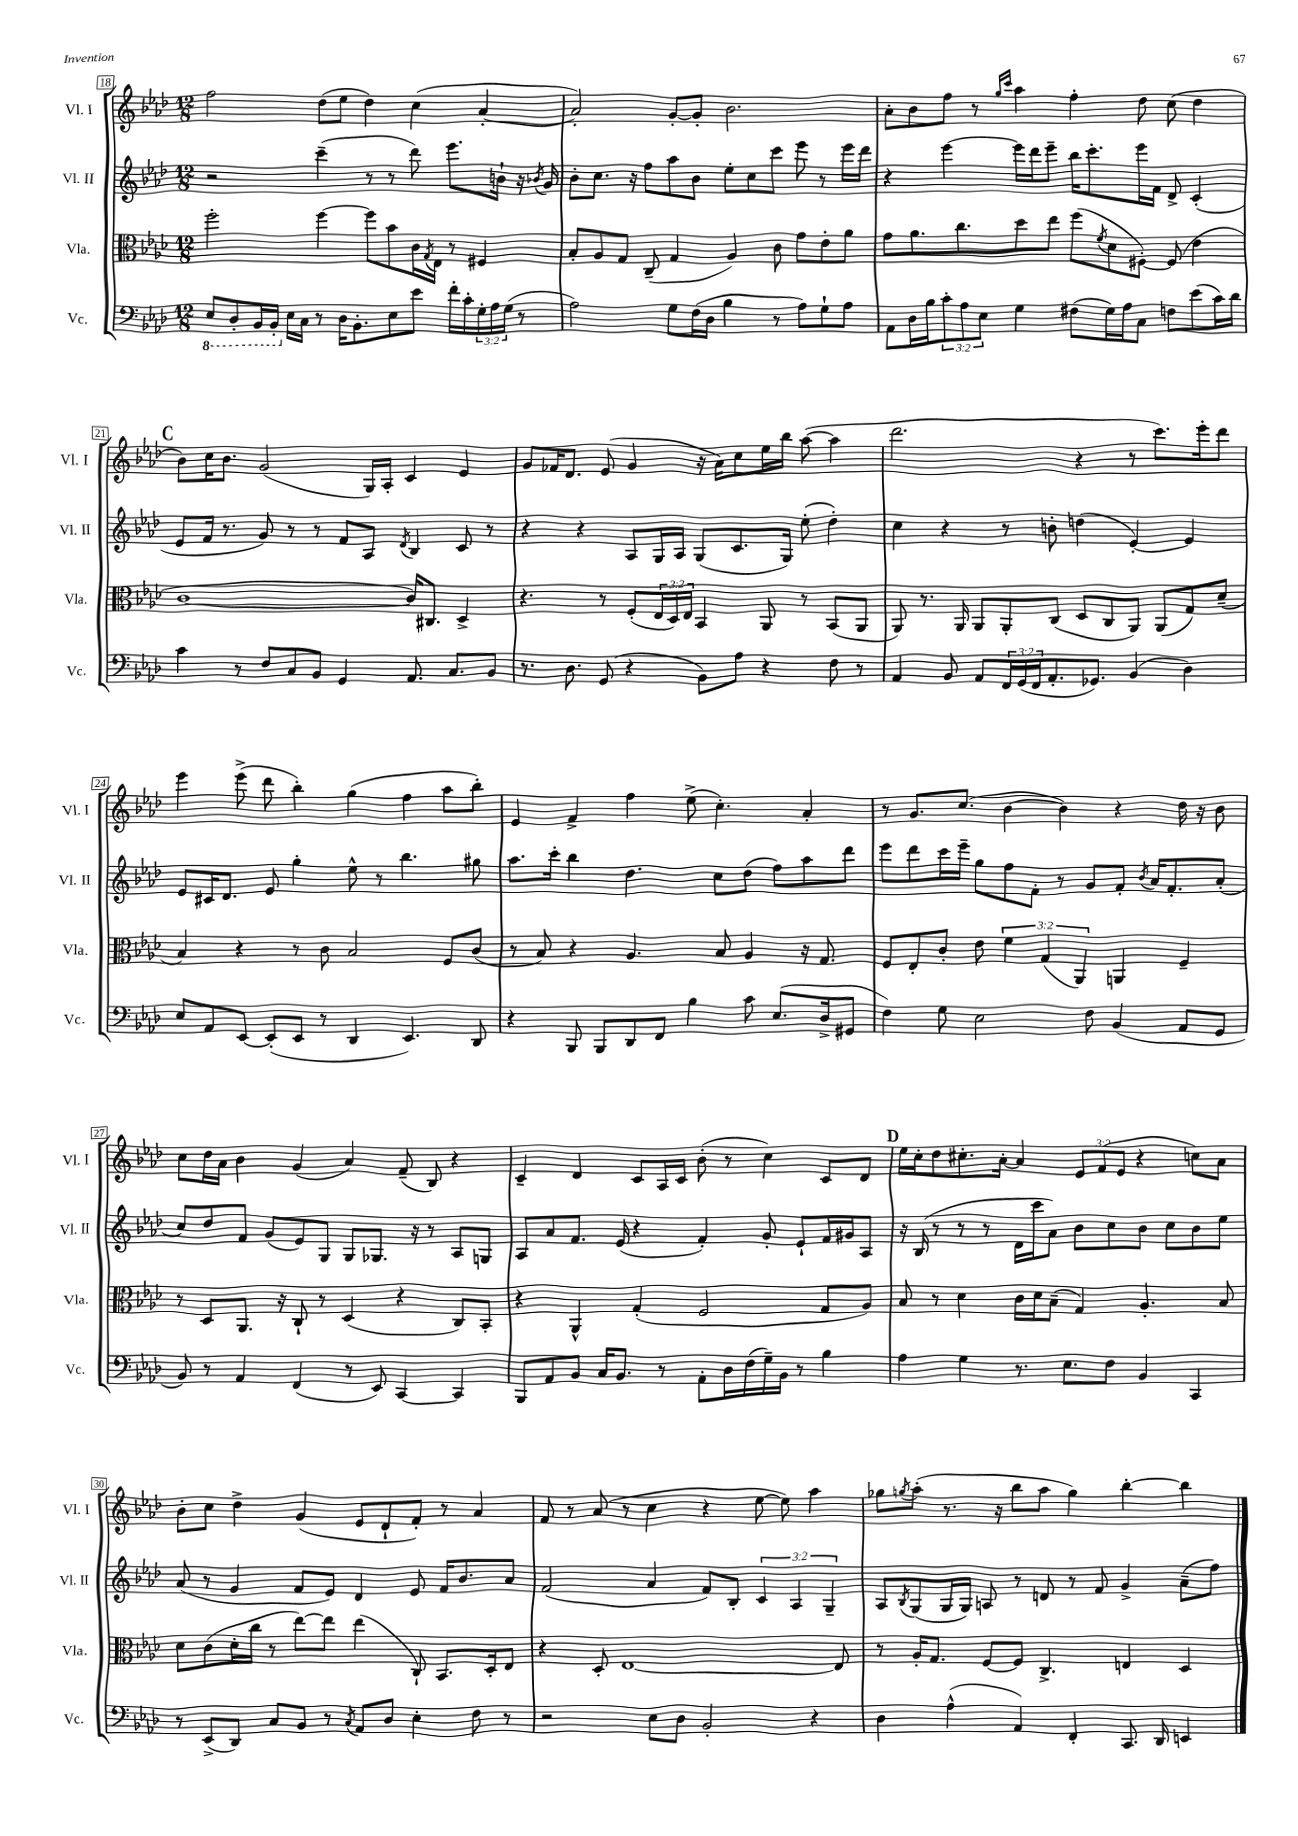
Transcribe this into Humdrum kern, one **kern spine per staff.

**kern	**kern	**kern	**kern
*staff4	*staff3	*staff2	*staff1
*clefF4	*clefC3	*clefG2	*clefG2
*k[b-e-a-d-]	*k[b-e-a-d-]	*k[b-e-a-d-]	*k[b-e-a-d-]
*M12/8	*M12/8	*M12/8	*M12/8
8EE-/L	2ff'\	2r	2ff\
8DD-'/	.	.	.
16BBB-/L	.	.	.
16BBB-'/JJ	.	.	.
16E-\LL	.	.	.
16C\JJ	.	.	.
8r	[4ff\	(4ccc~\	(8dd-\L
16D-\LK	.	.	8ee-\J
8.BB-'\	.	.	.
.	8ff\]L	8r	4dd-\)
8E-\	8b-\	8r	.
8e-\J	16c\L	8ddd-\)	(4cc\
.	8qG/	.	.
.	16E-\JJ	.	.
16f'\LL	8r	8.eee-\L	.
16c'\	.	.	.
24G'\	4F#/	.	[4a-'/
24A-\	.	.	.
.	.	16b`\Jk	.
(24G\JJ	.	.	.
8r	.	16r	.
.	.	8qb-/	.
.	.	16g/	.
=	=	=	=
2A-\)	8B-'/L	8b-'\L	2a-'/])
.	8A-/	8.cc\J	.
.	8G/J	.	.
.	.	16r	.
.	(8C~/	8ff\L	.
8G\L	4G/	8aa-\	[8g'/L
(16F\L	.	8b-\J	8g'/]J
16D-\JJ	.	.	.
4B-\	4A-/)	8ee-'\L	2.b-\
.	.	8cc\	.
8r	8c\	8ccc\J	.
8A-\L)	8g\L	8eee-\	.
8G`\	8e-'\	8r	.
8A-\J	8a-\J	16eee-\LL	.
.	.	16ddd-\JJ	.
=	=	=	=
8AA-\L	8g\L	4r	8a-'\L
16D-\L	8.a-\	.	8b-\
16B-\J	.	.	.
12c'\	.	[4eee-\	8ff\J
.	8.cc\	.	.
12A-\	.	.	.
.	.	.	8r
12E-\J	.	.	.
.	.	.	16qqgg/LL
.	.	.	16qqccc/JJ
4G\	8dd-\	16eee-\]LL	4aa-\
.	.	16ddd-\J	.
.	8ee-\J	8eee-~\J	.
(8F#\L	(8ff\L	16bb-\LK	4ff'\
.	.	8.ccc'\	.
.	8qf/	.	.
16G\L)	8d-\	.	.
16A-\J	.	.	.
8C\J	[8F#'\J)	16eee-\L	8dd-\
.	.	16f\JJ	.
8F\L	(8F#/]	8d-^/	(8cc\
(8e-\	4e-\	(4c'/	4dd-\
16c\L)	.	.	.
16d-\JJ	.	.	.
=	=	=	=
4c\	[1c	8e-/L	8b-\L)
.	.	16f/Jk	16cc\K
.	.	8.r	8.b-\J
8r	.	.	.
8F/L	.	8g/)	(2g/
8C/	.	8r	.
8BB-/J	.	8r	.
4GG/	.	8f/L	.
.	.	8A-/J	16G/LL)
.	.	.	16A-'/JJ
.	.	8qd-/	.
8.AA-/	16c/]LK)	4B-/	4c/
.	8.C#/J	.	.
8.C/L	.	.	.
.	4D-^/	8c/	4e-/
8BB-/J	.	8r	.
=	=	=	=
8.r	4.r	4r	8g/L
.	.	.	16f-/K
8.D-\	.	.	8.d-/J
.	.	4r	.
(8GG/	8r	.	(8e-/
4r	(8F'/L	8A-/L	4g/
.	24E-/L	16G/L	.
.	24D-/)	.	.
.	.	16A-/JJ	.
.	24E-/JJ	.	.
8BB-\L)	4BB-/	(8G/L	16r
.	.	.	16a-\LK)
8A-\J	.	8.c/	8cc\
4r	8AA-/	.	16ee-\L
.	.	16G/Jk)	16bb-\JJ
.	8r	(8ee-'\	([8aa-\
8F\	(8BB-/L	4dd-'\)	4aa-\]
8r	8AA-/J	.	.
=	=	=	=
4AA-/	8AA-/)	4cc\	2.ddd-\
.	8.r	.	.
8BB-/	.	4r	.
.	16AA-/	.	.
8AA-/L	8AA-/L	.	.
24FF/L	8AA-'/	8r	.
(24GG/	.	.	.
24FF/J	.	.	.
8.AA-'/	(8C/J	8b'\	.
.	8D-/L	(4dd\	4r
8.GG-/J)	.	.	.
.	8C/	.	.
(4BB-/	8AA-/J)	[4e-'/)	8r
.	(8AA-/L	.	8.ccc\L)
4D-\)	8G/)	4e-/]	.
.	.	.	16eee-'\k
.	(8d-~/J	.	8ddd-\J
=	=	=	=
8E-/L	4B-/)	8e-/L	4eee-\
8AA-/	.	16c#/K	.
.	.	8.d-/J	.
[8EE-/J	4r	.	(8eee-^\
(8EE-'/]L	.	8e-/	8ddd-\
8EE-/J	8r	4gg'\	4bb-'\)
8r	8c\	.	.
4DD-/	2B-/	8ee-^^\	(4gg\
.	.	8r	.
4.EE-/)	.	4.bb-\	4ff\
.	8F/L	.	8aa-\L
8DD-/	(8c/J	8gg#\	8bb-'\J)
=	=	=	=
4r	8r	8.aa-\L	4e-/
.	8B-/)	.	.
.	.	16ccc'\Jk	.
8BBB-/	4r	4bb-\	4f^/
8BBB-/L	.	.	.
8DD-/	4.A-/	4.dd-\	4ff\
8FF/J	.	.	.
4B-\	.	.	(8ee-^\
.	8B-/	8cc\L	4.cc'\)
8c\	4A-/	(8dd-\J	.
(8.E-/L	.	8ff\L)	.
.	16r	8aa-\	4a-'/
16D-^/k	8.G/	.	.
8GG#/J	.	8ddd-\J	.
=	=	=	=
4F\)	8F/L	8eee-\L	8r
.	8E-'/	8ddd-\	8.g/L
8G\	8c'/J	16ccc\L	.
.	.	16eee-~\JJ	(8.cc/J
2E-\	8e-\	8gg\L	.
.	6f\	8ff\	[4b-\
.	.	8f'\J	.
.	(6G/	.	.
.	.	8r	4b-\])
.	6AA-/)	.	.
8F\	.	8g/L	.
(4BB-/	4AA/	8f'/J	4r
.	.	8qb-/	.
.	.	16a-/LK	.
.	.	8.f'/	.
8AA-/L	4F~/	.	16dd-\
.	.	.	16r
8GG/J	.	(8a-'/J	8b-\
=	=	=	=
8BB-/)	8r	8cc/L)	8cc\L
8r	8D-/L	8dd-/	16dd-\L
.	.	.	16a-\JJ
4AA-/	8.AA-/J	8f/J	4b-\
.	.	(8g/L	.
.	16r	.	.
(4FF/	8C`/	8e-/)	(4g/
.	8r	8G/J	.
8r	(4D-/	8G/L	4a-/)
8EE-/)	.	8.G-/J	.
[4CC/	4r	.	(8f~/
.	.	16r	.
.	.	8r	8B-/)
4CC/]	8C/L)	8A-/L	4r
.	8BB-'/J	8G/J	.
=	=	=	=
8BBB-/L	4r	8A-/L	4c~/
8AA-/	.	8a-/	.
8BB-/J	4AA-^^/	8.f/J	4d-/
16C/LK	.	.	.
8.BB-/J	.	(16e-/	.
.	(4G'/	4r	8c/L
8r	.	.	16A-/L
.	.	.	16c/JJ
8AA-'\L	2F/	4f'/)	(8b-'\
16D-\L	.	.	8r
(16F\	.	.	.
16G~\)	.	8g'/	4cc\)
16BB-\JJ	.	.	.
8r	.	8e-`/L	.
4B-\	8G/L	16f/L	8c/L
.	.	16g#/J	.
.	8A-/J)	8A-/J	8d-/J
=	=	=	=
4A-\	8B-/	16r	16ee-\LL
.	.	(16B-/	16cc'\J
.	8r	8r	8dd-\
4G\	4d-\	8r	8.cc#'\
.	.	8r	.
.	.	.	[16a-'\Jk
8.r	16c\LL	16d-\LL	4a-/]
.	16d-\J	16ccc\J	.
.	(8B-~\J	8a-\J)	.
8.E-\L	.	.	.
.	4G/)	8b-\L	12e-/L
.	.	.	(12f/
8F\J	.	8cc\	.
.	.	.	12e-/J
4BB-/	4.A-'/	8b-\J	4r
.	.	8cc\L	.
4CC/	.	8b-\	8cc\L)
.	8B-/	8ee-\J	8a-\J
=	=	=	=
8r	8d-\L	(8a-/	8b-'\L
(8EE-^/L	(8c\	8r	8cc\J
8DD-/J)	16d-'\L	4g/	4dd-^\
.	16cc\JJ	.	.
8C/L	8r	.	.
8BB-/J	[8ee-\L)	8f/L	(4g/
8r	8ee-\]J	8e-/J)	.
8qC/	.	.	.
8AA-/L	(4ee-\	4d-/	8e-/L
8D-/J	.	.	8d-`/
4E-'\	8C`/)	8e-/	8f'/J)
.	8.BB-/L	16f/LK	8r
.	.	8.b-/	.
8F\	.	.	4a-/
.	16D-'/k	.	.
8r	8E-/J	8a-/J	.
=	=	=	=
2r	4r	(2f/	8f/
.	.	.	8r
.	8D-'/	.	(8a-/
.	[1E-	.	8r
8E-\L	.	4a-/	4cc\
8D-\J	.	.	.
2BB-'/	.	8f/L)	4r
.	.	8B-'/J	.
.	.	6c/	[8ee-\
.	.	.	8ee-\])
.	.	6A-/	.
4r	.	.	4aa-\
.	.	6G~/	.
.	8E-/]	.	.
=	=	=	=
4D-\	8r	8A-/L	8gg-\L
.	.	8qB-/	8qgg/
.	16A-'/LK	(8G/	(8aa-'\J
.	8.G/J	.	.
(4A-^^\	.	16G/L	8.r
.	.	16G/JJ)	.
.	[8F/L	8A/	.
.	.	.	16r
4AA-/)	8F/]J	8r	8bb-\L
.	4.C^/	8d/	8aa-\J
4FF'/	.	8r	4gg\)
.	.	8f/	.
8.CC/	4E/	4g^/	[4bb-'\
16DD-/	.	.	.
4EE/	4D-/	(8a-~\L	4bb-\]
.	.	8ff\J)	.
==	==	==	==
*-	*-	*-	*-
